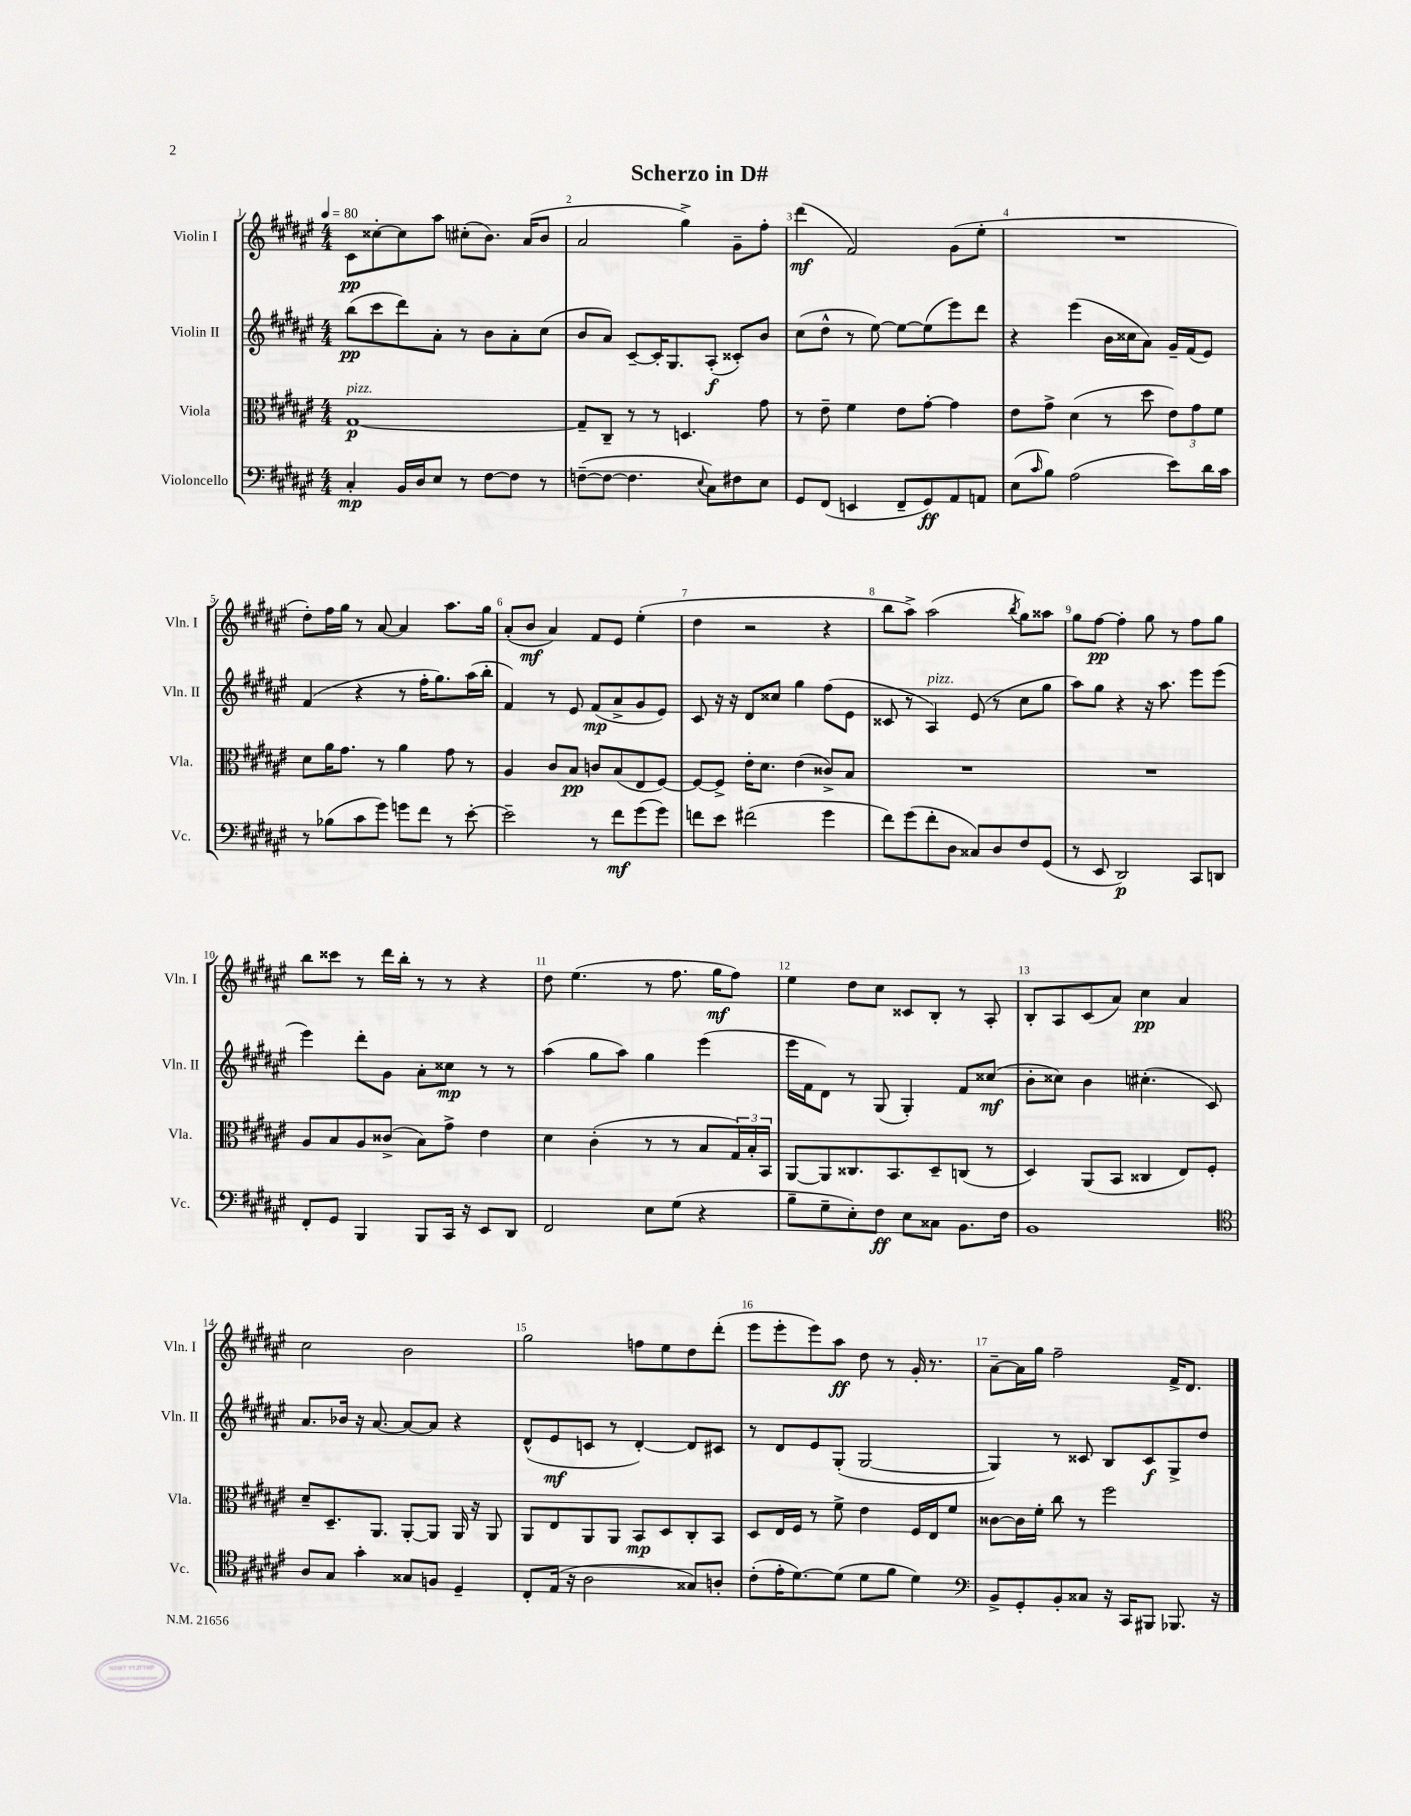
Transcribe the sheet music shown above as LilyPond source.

\header { title = "Scherzo in D#" }
<<
\new StaffGroup <<
\new Staff = "s0" \with { instrumentName = "Violin I" shortInstrumentName = "Vln. I" } {
    \clef treble \key fis \major \numericTimeSignature \time 4/4 \tempo 4 = 80
    cis'8\pp cisis''8~-. cisis''8 ais''8 cis''8-.( b'8.) ais'16( b'8 |
    ais'2 gis''4->) gis'8-- fis''8-. |
    dis'''4\mf( fis'2) gis'8( eis''8-. |
    R1 |
    dis''8-.) fis''16 gis''16 r8 ais'8~ ais'4 ais''8. gis''16 |
    ais'8-.( b'8\mf ais'4) fis'8 eis'8 eis''4-.( |
    dis''4 r2 r4 |
    b''8 ais''8->) ais''2( \acciaccatura { b''8 } gis''8) aisis''8 |
    gis''8 fis''8~\pp fis''4-. gis''8 r8 fis''8 gis''8 |
    b''8 cisis'''8 r8 dis'''16 b''16-. r8 r8 r4 |
    dis''8 eis''4.( r8 fis''8. gis''16\mf fis''8) |
    eis''4 dis''8 cis''8 cisis'8 b8-. r8 ais8-. |
    b8-. ais8 cis'8( ais'8) cis''4\pp ais'4 |
    cis''2 b'2 |
    gis''2 f''8 eis''8 dis''8 dis'''8-.( |
    eis'''8 eis'''8-. eis'''8) ais''8\ff dis''8 r8 gis'16-. r8. |
    ais'8~-- ais'16 gis''16 fis''2-- fis'16-> dis'8. \bar "|." |
}
\new Staff = "s1" \with { instrumentName = "Violin II" shortInstrumentName = "Vln. II" } {
    \clef treble \key fis \major \numericTimeSignature \time 4/4
    b''8\pp( cis'''8 dis'''8) ais'8-. r8 b'8 ais'8-. cis''8( |
    b'8 ais'8) cis'8~-- cis'16-. gis8. ais8-.\f( cisis'8-.) b'8 |
    cis''8( dis''8-^ r8 eis''8~) eis''8~ eis''8( eis'''8) dis'''8 |
    r4 eis'''4( b'16 cisis''16 ais'8) gis'16-- fis'16( eis'8) |
    fis'4( r4 r8 fis''16-. gis''8.) ais''16( b''16-. |
    fis'4) r8 eis'8 fis'8\mp( ais'8-> gis'8 eis'8) |
    cis'8 r16 r16 dis'8 cisis''8 gis''4 fis''8( eis'8 |
    cisis'8 r8 ais4^\markup { \italic "pizz." }) eis'8( r8 cis''8 gis''8 |
    ais''8) gis''8 r4 r16 ais''8. eis'''8 eis'''8( |
    eis'''4) dis'''8-. gis'8 ais'8-. cisis''8\mp r8 r8 |
    ais''4( gis''8 ais''8) gis''4 eis'''4( |
    eis'''16 fis'16 dis'8) r8 gis8( gis4-.) fis'8 cisis''8\mf( |
    b'8-. cisis''8) b'4 cis''4.-.( cis'8) |
    ais'8. bes'16 r16 ais'8.~ ais'8~ ais'8 r4 |
    dis'8-^( eis'8\mf c'8 r8 dis'4~-.) dis'8 cis'8 |
    r8 dis'8 eis'8 gis8-.( gis2~ |
    gis4) r8 cisis'8 b8 cisis'8\f gis8-> dis''8 \bar "|." |
}
\new Staff = "s2" \with { instrumentName = "Viola" shortInstrumentName = "Vla." } {
    \clef alto \key fis \major \numericTimeSignature \time 4/4
    gis1~\p^\markup { \italic "pizz." } |
    gis8-- cis8-- r8 r8 d4. gis'8 |
    r8 eis'8-- fis'4 eis'8 gis'8~-. gis'4 |
    eis'8 gis'8-> dis'4( r8 dis''8 \tuplet 3/2 { eis'8) gis'8 fis'8 } |
    dis'8 ais'16 gis'8. r8 ais'4 gis'8 r8 |
    ais4 cis'8 b8\pp c'8 b8( eis8 fis8~) |
    fis8~ fis8-> eis'16-. dis'8. eis'4( cisis'8->) b8 |
    R1 |
    R1 |
    ais8 b8 ais8 cisis'8->( b8) gis'8-> eis'4 |
    dis'4 cis'4-.( r8 r8 b8 \tuplet 3/2 { gis16) b16-. b,16 } |
    ais,8~ ais,8 cisis8. b,8. dis8-- c8( r8 |
    dis4) ais,8( b,8 cisis4 eis8) fis8-. |
    dis'8-- dis8.-- ais,8. ais,8~-. ais,8 ais,16 r16 ais,8 |
    ais,8 eis8 ais,8 ais,8 b,8\mp dis8 cis8-. b,8 |
    dis8 eis16 fis16 r8 fis'8-> eis'4 fis16 eis16 fis'8 |
    cisis'8~ cisis'16 fis'16-. cis''8 r8 fis''2 \bar "|." |
}
\new Staff = "s3" \with { instrumentName = "Violoncello" shortInstrumentName = "Vc." } {
    \clef bass \key fis \major \numericTimeSignature \time 4/4
    cis4-.\mp b,16 dis16 eis8 r8 fis8~ fis8 r8 |
    f8~--( f8~ f4. \appoggiatura { eis8 } cis8) fis8 eis8 |
    gis,8 fis,8( e,4 fis,8-- gis,8\ff) ais,8 a,8 |
    eis8( \grace { cis'16 } b8) ais2( eis'8) dis'16 cis'16 |
    r8 bes8( cis'8 gis'8) g'8 fis'8 r8 eis'8~-. |
    eis'2-- r8 fis'8\mf gis'8( gis'8) |
    f'8 eis'8 fis'2( gis'4 |
    fis'8) gis'8( fis'8-. dis8 cisis8) dis8 fis8 gis,8( |
    r8 eis,8 dis,2\p) cis,8 d,8 |
    fis,8-. gis,8 b,,4 b,,8 cis,16 r16 eis,8 dis,8 |
    fis,2 eis8 gis8( r4 |
    b8-- gis8-- eis8-.) fis8\ff eis8 cisis8 b,8. fis16 |
    b,1 |
    \clef tenor ais8 gis8 gis'4-. gisis8 f8 dis4-- |
    cis8-. eis16( r16 ais2 gisis8) a8-. |
    cis'8-.( eis'16-. dis'8.~) dis'8( dis'8 fis'8 dis'4) |
    \clef bass b,8-> gis,8-. b,8-. cisis8 r16 cis,16 bis,,8 bes,,8. r16 \bar "|." |
}
>>
>>
\layout { \context { \Score \override BarNumber.break-visibility = ##(#f #t #t) barNumberVisibility = #all-bar-numbers-visible } }
